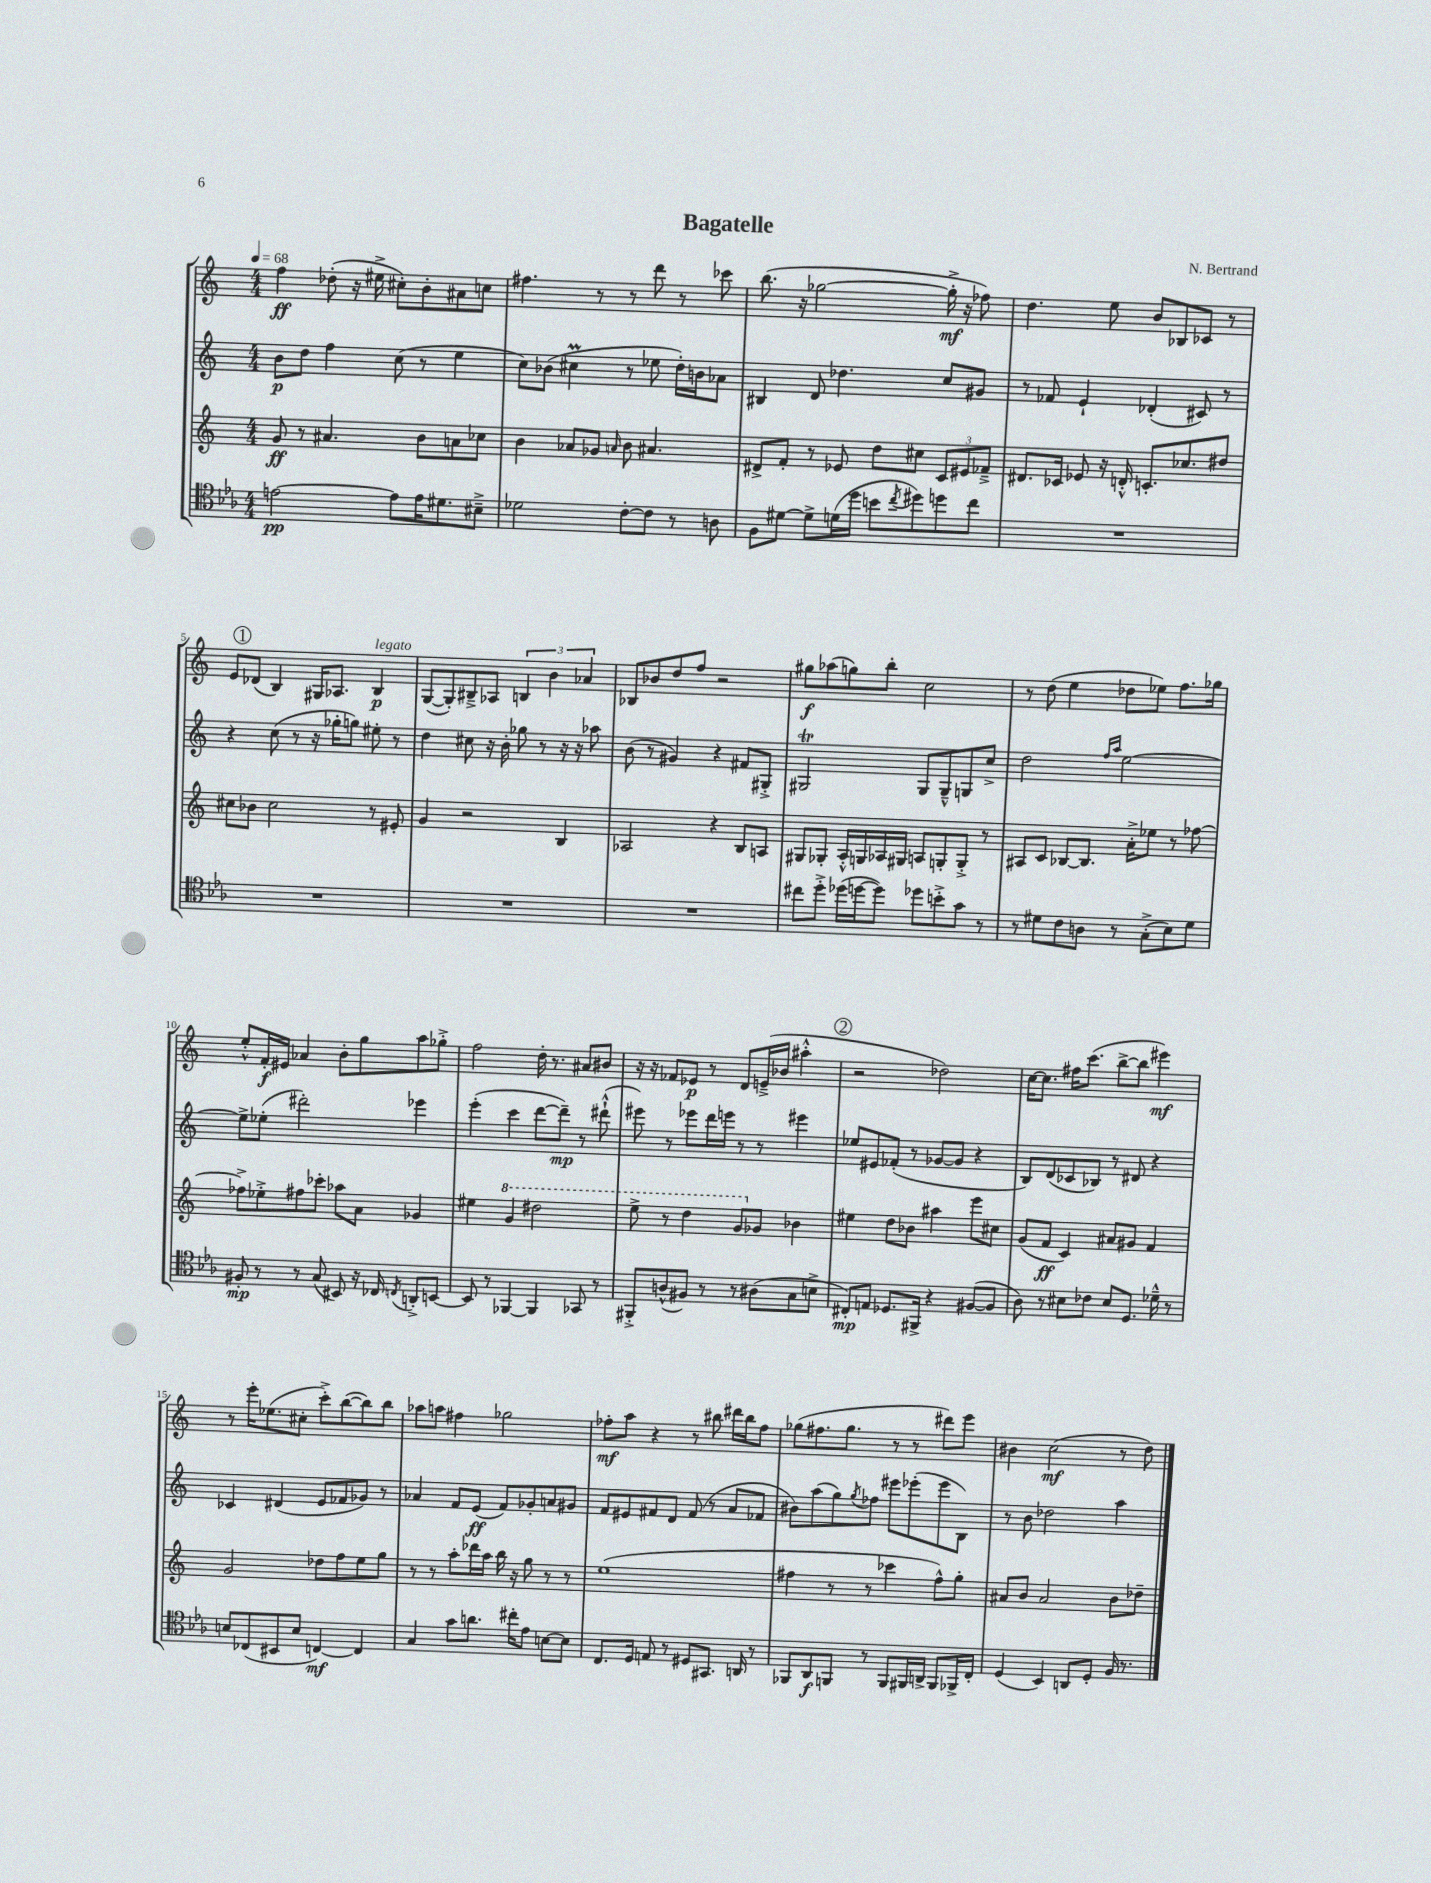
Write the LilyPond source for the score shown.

\header { title = "Bagatelle" composer = "N. Bertrand" }
<<
\new StaffGroup <<
\new Staff = "s0" {
    \clef treble \key c \major \numericTimeSignature \time 4/4 \tempo 4 = 68
    f''4\ff des''8-.( r16 eis''16-> cis''8-.) b'8-. ais'8 c''8 |
    fis''4. r8 r8 d'''8 r8 ces'''8 |
    b''8.( r16 ges''2~ ges''16-.->\mf r16 fes''8) |
    d''4. e''8 b'8 bes8 ces'8 r8 |
    \mark \markup { \circle "1" } e'8 des'8( b4) gis16 aes8. b4\p^\markup { \italic "legato" } |
    g8~( g8-.) bis8---> aes8 \tuplet 3/2 { b4 b'4 aes'4 } |
    bes8 bes'8 d''8 f''8 r2 |
    gis''8\f aes''8( g''8) b''8-. c''2 |
    r8 d''8( e''4 des''8 ees''8) f''8. ges''16 |
    e''8-.-^ f'16-.\f eis'16 aes'4 b'8-. g''8 a''8 ges''8-.-> |
    f''2 d''16-. r8. ais'8 bis'8 |
    r16 r16 fes'8 ees'8\p r8 d'8 e'16--->( bes'16 ais''4-.-^ |
    \mark \markup { \circle "2" } r2 des''2) |
    c''16~ c''8. fis''16 c'''8.( b''8~-> b''8 eis'''4\mf) |
    r8 e'''16-. ees''8.( cis''8-. c'''8-.->) b''8~( b''8) b''8 |
    aes''8 a''8 fis''4 ges''2 |
    fes''8-.\mf a''8 r4 r8 bis''8 dis'''16 bis''16 fes''8 |
    ges''8( fis''8. ges''8. r8 r8 dis'''8) e'''8 |
    bis'4 c''2\mf( r8 d''8) \bar "|." |
}
\new Staff = "s1" {
    \clef treble \key c \major \numericTimeSignature \time 4/4
    b'8\p d''8 f''4 c''8( r8 e''4 |
    c''8) bes'8( cis''4\prall r8 ees''8 d''16-.) b'16 aes'8 |
    bis4 d'8 des''4. c''8 gis'8 |
    r8 fes'8 e'4-! des'4-.( cis'8) r8 |
    \mark \markup { \circle "1" } r4 c''8( r8 r16 ges''16-. g''8) eis''8-. r8 |
    d''4 cis''8 r16 b'16-. ges''8 r8 r16 r16 aes''8 |
    b'8( r8 gis'4) r4 fis'8 gis8-.-> |
    gis2\trill gis8 gis8---^ g8 c''8-> |
    d''2 \grace { f''16 a''16 } e''2~ |
    e''8-> ees''8-.( dis'''2-.) ees'''4 |
    e'''4-.( c'''4 d'''8~ d'''8--\mp) r8 dis'''8-!-^( |
    eis'''8) r8 ees'''8 d'''16 e'''16 r8 r8 eis'''4 |
    \mark \markup { \circle "2" } ees''8 eis'8 fes'8-.( r8 ges'8~ ges'8 r4 |
    b8) d'8( ces'8 bes8) r8 dis'8 r4 |
    ces'4 dis'4( e'8 fes'8 ges'8) r8 |
    aes'4 f'8 e'8\ff( f'8) ges'8-. a'8 gis'8 |
    f'8 eis'8 fis'8 d'8 fis'8( r8 a'8 fes'8 |
    bis'8) a''8( g''8) \acciaccatura { g''8 } fes''8 eis'''8 ees'''8-.( ees'''8 b8) |
    r8 b'8 des''2 a''4 \bar "|." |
}
\new Staff = "s2" {
    \clef treble \key c \major \numericTimeSignature \time 4/4
    g'8\ff r8 ais'4. b'8 a'8 ces''8 |
    b'4 aes'8 ges'8 \grace { a'16 } b'8 ais'4. |
    dis'8-> f'8-. r8 ees'8 d''8 cis''8 \tuplet 3/2 { c'8 eis'8 fes'8---> } |
    dis'8. ces'16 ees'8 r16 d'16-.-^ c'8.-. ces''8. dis''8 |
    \mark \markup { \circle "1" } cis''8 bes'8 cis''2 r8 eis'8-. |
    g'4 r2 b4 |
    aes2 r4 b8 a8 |
    gis8 ges8-. a16-.-^ g16 aes16 gis16 a8 g8-. g8-.-> r8 |
    ais8 c'8 bes8~ bes8. a'16-.-> ees''8 r8 fes''8~ |
    fes''8-> ees''8-.-> fis''8 ces'''8-. aes''8 a'8 ges'4 |
    eis''4 \ottava #1 g''4 dis'''2 |
    e'''8-> r8 d'''4 g''8 \ottava #0 ges'8 bes'4 |
    \mark \markup { \circle "2" } eis''4 d''8 bes'8 ais''4 e'''8 cis''8 |
    g'8( f'8\ff c'4) ais'8 gis'8 f'4 |
    g'2 des''8 f''8 e''8 g''8 |
    r8 r8 a''8-. des'''16 a''16 b''16 r16 g''8 r8 r8 |
    e''1( |
    fis''4 r8 r8 ces'''4 fis''8-^) g''8-. |
    ais'8 b'8 ais'2 b'8 des''8-- \bar "|." |
}
\new Staff = "s3" {
    \clef tenor \key ees \major \numericTimeSignature \time 4/4
    e'2~\pp e'8 e'16 dis'8. bis8---> |
    des'2 c'8~-. c'8 r8 a8 |
    f8 dis'8~ dis'8-> d'16( d''16 b'8 \acciaccatura { c''8 } dis''8) d''8 c''8 |
    R1 |
    \mark \markup { \circle "1" } R1 |
    R1 |
    R1 |
    cis''8 d''8-.-> des''16( d''16~ d''8) des''8 b'8-.-> g'8 r8 |
    r8 dis'8 c'8 a8 r8 g8-.->( bes8) dis'8 |
    fis8-.\mp r8 r8 g8( bis,8) r16 ces16 \acciaccatura { c8 } a,8-.-> b,8~ |
    b,8 r8 fes,4~ fes,4 ges,8 r8 |
    fis,8-.-> a8-^( fis8) r8 r8 ais8( g8 b8-> |
    \mark \markup { \circle "2" } cis8-.\mp) e8 des8. fis,16-> r4 fis8~( fis8 |
    aes8) r8 bis8 ces'8 bis8 d8. des'16---^ r8 |
    b8 ces8( bis,8 b8 c4~\mf) c4 |
    g4 g'8 a'8. cis''16-. ees'8 b8~ b8 |
    c8. d16 e8 r8 dis8 gis,8. a,16 r8 |
    fes,8 aes,8\f f,8 r8 f,8 fis,16 a,16-> fis,8 fes,16-> c16-. |
    d4( bes,4) a,8 d8-. f16 r8. \bar "|." |
}
>>
>>
